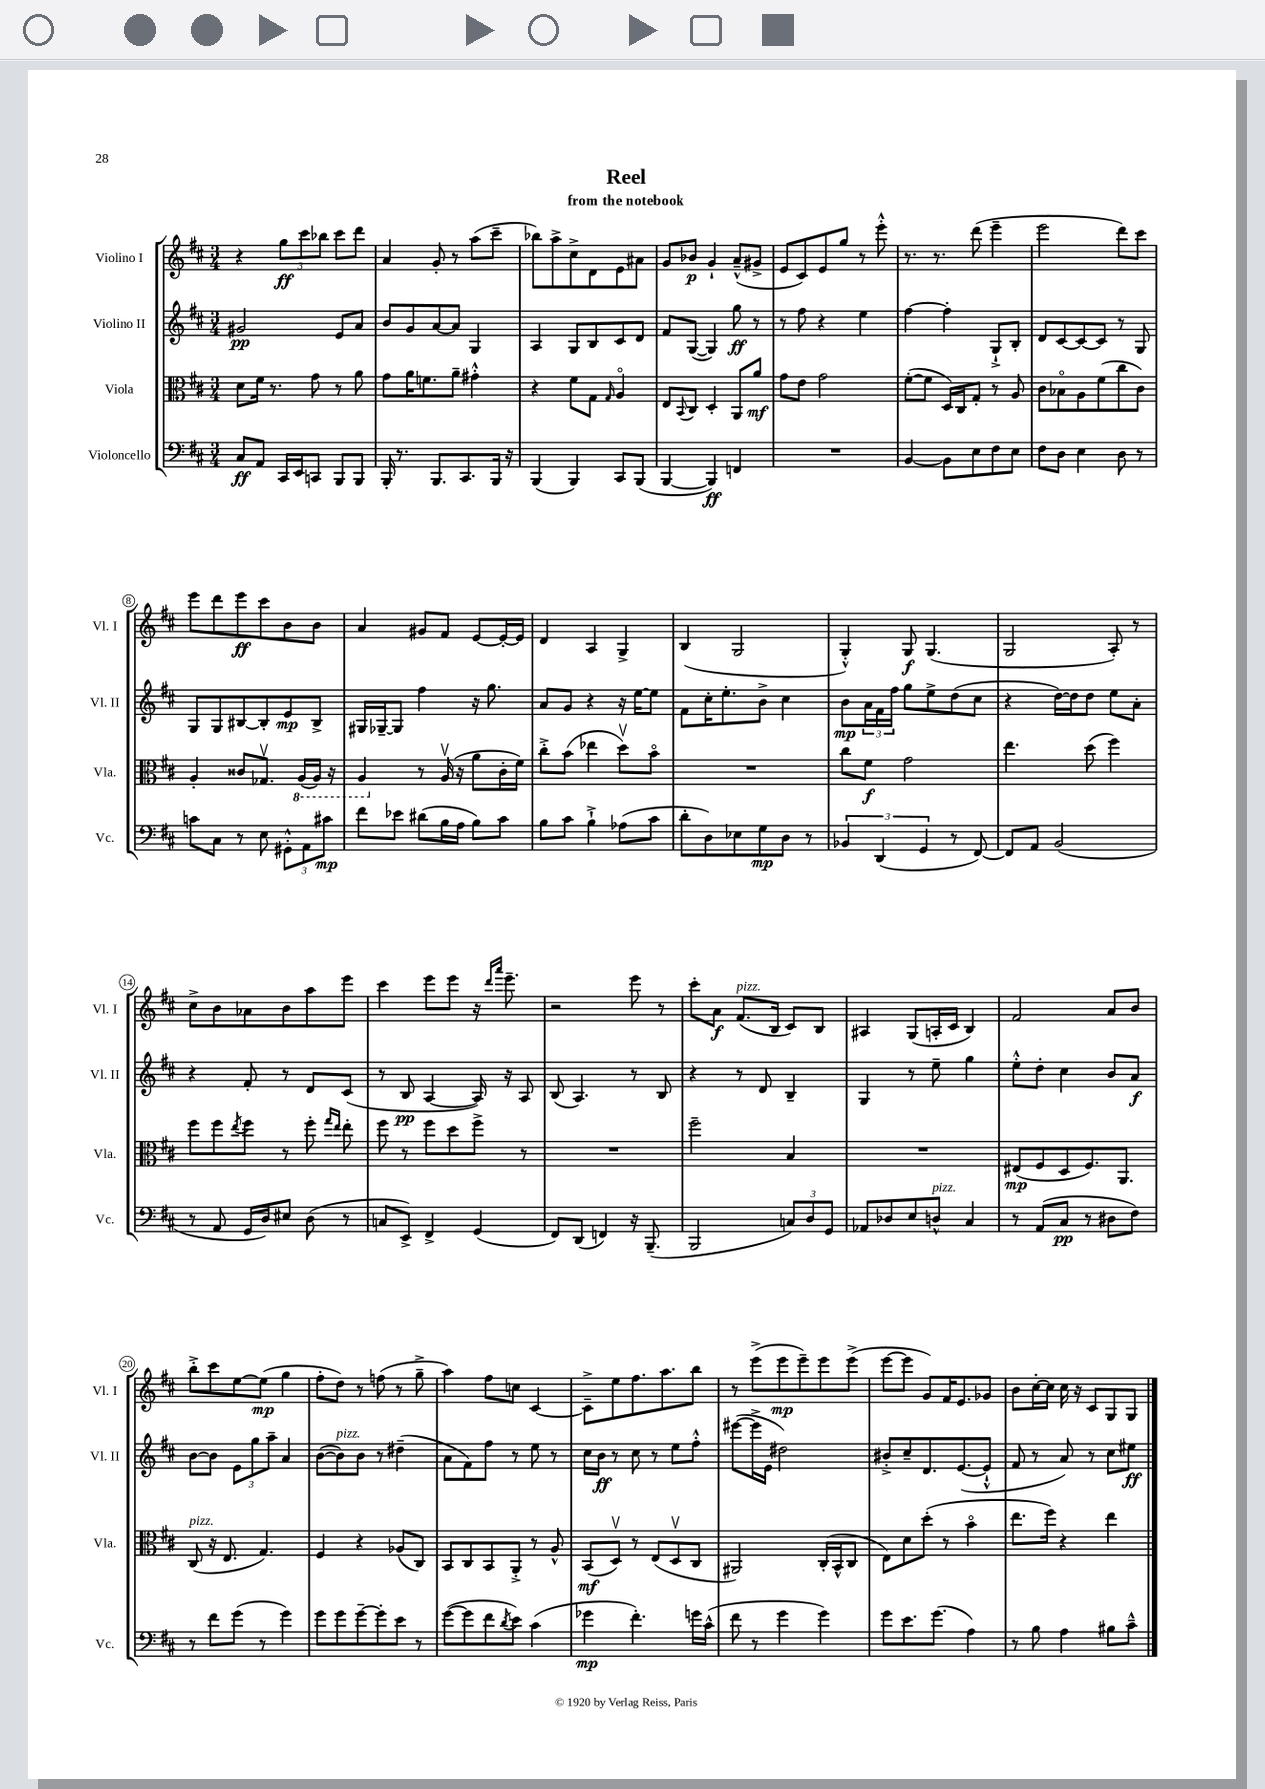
\header { title = "Reel" subtitle = "from the notebook" }
<<
\new StaffGroup <<
\new Staff = "s0" \with { instrumentName = "Violino I" shortInstrumentName = "Vl. I" } {
    \clef treble \key d \major \numericTimeSignature \time 3/4
    r4 \tuplet 3/2 { g''8\ff cis'''8 bes''8 } cis'''8 d'''8 |
    a'4 g'8-. r8 a''8( cis'''8-- |
    bes''8) a''8-> cis''8-> d'8 e'8 ais'8 |
    g'8 bes'8\p g'4-! a'8---^( gis'8-> |
    e'8 cis'8) e'8 g''8 r8 e'''8-.-^ |
    r8. r8. d'''8( e'''4-- |
    e'''2 d'''8) cis'''8 |
    e'''8 d'''8 e'''8\ff cis'''8 b'8 b'8 |
    a'4 gis'8 fis'8 e'8~ e'16~-. e'16 |
    d'4 a4 g4-> |
    b4( g2 |
    g4-.-^) g8\f g4.( |
    g2 a8-.) r8 |
    cis''8-> b'8 aes'8 b'8 a''8 e'''8 |
    cis'''4 e'''8 e'''8 r16 \grace { d'''16 a'''16 } e'''8.-- |
    r2 e'''8 r8 |
    cis'''8-. a'8\f fis'8.^\markup { \italic "pizz." }( b16 cis'8) b8 |
    ais4 g8( a16-. cis'16 b4) |
    fis'2 a'8 b'8 |
    b''8-.-> cis'''8 e''8~ e''8\mp( g''4 |
    fis''8-. d''8) r8 f''8( r8 g''8---> |
    a''4) fis''8 c''8 cis'4~ |
    cis'8---> e''8 fis''8. a''8. b''8 |
    r8 e'''8->( e'''8\mp e'''8--) e'''8 e'''8->( |
    e'''8~ e'''8 g'8) fis'16 e'8. ges'8 |
    b'8 cis''16~-. cis''16 cis''16 r16 cis'8 g8 g8 \bar "|." |
}
\new Staff = "s1" \with { instrumentName = "Violino II" shortInstrumentName = "Vl. II" } {
    \clef treble \key d \major \numericTimeSignature \time 3/4
    gis'2\pp e'8 a'8 |
    b'8 g'8 a'8~ a'8 g4 |
    a4 g8 b8 cis'8 d'8 |
    fis'8 g8~( g4) g''8\ff r8 |
    r8 fis''8 r4 e''4 |
    fis''4~ fis''4-. g8-!-> b8-. |
    d'8 cis'8~ cis'8~ cis'8 r8 g8 |
    g8 g8 bis8~ bis8-. e'8\mp bis8-> |
    gis16 ges16~-- ges8 fis''4 r16 g''8. |
    a'8 g'8 r4 r16 e''16~ e''8 |
    fis'8 cis''16-. e''8.-. b'8-> cis''4 |
    b'8\mp \tuplet 3/2 { a'16 fis'16 fis''16 } g''8 e''8-> d''8( cis''8 |
    r4 d''16~) d''16 d''8 e''8 a'8-. |
    r4 fis'8-. r8 d'8 cis'8( |
    r8 b8\pp a4~ a16) r16 a8 |
    b8( a4.) r8 b8 |
    r4 r8 d'8 b4-- |
    g4 r8 e''8-- g''4 |
    e''8-.-^ d''8-. cis''4 b'8 a'8\f |
    b'8~ b'8 \tuplet 3/2 { e'8 g''8 a''8-- } a'4 |
    b'8~( b'8^\markup { \italic "pizz." }) b'8 r8 dis''4--( |
    a'8 fis'8) fis''8 r8 e''8 r8 |
    cis''16 b'16\ff r8 cis''8 r8 e''8 fis''8-.-^ |
    eis'''8~( eis'''16-> e'16 dis''2) |
    bis'8-.-> cis''8-- d'8. e'8.~( e'8-!-^ |
    fis'8 r8 a'8) r8 cis''8 eis''8\ff \bar "|." |
}
\new Staff = "s2" \with { instrumentName = "Viola" shortInstrumentName = "Vla." } {
    \clef alto \key d \major \numericTimeSignature \time 3/4
    d'8 fis'16 r8. g'8 r8 a'8 |
    g'8 a'16 f'8. a'8-- gis'4-.-^ |
    r4 fis'8 g8 \grace { g16 } a4\flageolet |
    e8 \appoggiatura { b,8 } cis8 d4-. a,8 a'8\mf |
    g'8 e'8 g'2 |
    fis'8~-.( fis'8 d16) cis16 g8-. r8 a8 |
    cis'8 bes8\flageolet a8 fis'8( cis''8 cis'8) |
    a4-. cisis'8 ges8.\upbow \ottava #-1 a,16( a,16) r16 |
    a,4 \ottava #0 r8 a16\upbow( r16 a'8 cis'16-. fis'16) |
    cis''8-.-> b'8( ees''4 d''8\upbow) b'8\flageolet |
    R2. |
    cis''8 fis'8\f g'2 |
    e''4. d''8( fis''4) |
    fis''8 fis''8 \acciaccatura { e''8 } fis''8 r8 fis''8-. \grace { g''16 e''16 } e''8-. |
    fis''8 r8 fis''8 d''8 fis''8-> r8 |
    R2. |
    fis''2-- b4 |
    R2. |
    eis8\mp( fis8 d8 fis8.) a,8. |
    cis8^\markup { \italic "pizz." }( r16 e8. g4.) |
    fis4 r4 aes8( cis8) |
    b,8 cis8 b,8 a,8-.-> r8 a8-^ |
    b,8\mf( d8\upbow) r8 e8( d8\upbow cis8 |
    ais,2) cis16-.( b,16-^ cis8 |
    e8) d'8 d''8-.( r8 b'4\flageolet |
    e''8. fis''16) r4 e''4 \bar "|." |
}
\new Staff = "s3" \with { instrumentName = "Violoncello" shortInstrumentName = "Vc." } {
    \clef bass \key d \major \numericTimeSignature \time 3/4
    cis8\ff a,8 cis,16 e,16 c,8 b,,8 b,,8 |
    b,,16-. r8. b,,8. cis,8. b,,16 r16 |
    b,,4( b,,4) cis,8 b,,8( |
    b,,4~ b,,4\ff) f,4 |
    R2. |
    b,4~ b,8 e8 fis8 e8 |
    fis8 d8 e4 d8 r8 |
    c'8 cis8 r8 e8 \tuplet 3/2 { gis,8-.-^ a,8 cis'8\mp } |
    fis'8 ees'8 dis'8( b16 a16 b8) cis'8 |
    b8 cis'8 b4-!-> aes8( cis'8 |
    d'8-. d8) ees8 g8\mp d8 r8 |
    \tuplet 3/2 { bes,4 d,4( g,4 } r8 fis,8~) |
    fis,8 a,8 b,2( |
    r8 a,8 g,16 d16) eis8 d8( r8 |
    c8 e,8->) fis,4-> g,4( |
    fis,8) d,8( f,4) r16 b,,8.--( |
    b,,2 \tuplet 3/2 { c8) d8 g,8 } |
    aes,8 des8 e8 d8-^^\markup { \italic "pizz." } cis4 |
    r8 a,8( cis8\pp r8 dis8 fis8) |
    r8 fis'8 g'8( r8 g'4) |
    g'8 g'8 g'8~-- g'8-. e'8 r8 |
    g'8~( g'8 fis'8 \acciaccatura { d'8 } e'8) cis'4( |
    ges'4\mp fis'4.-.) g'16 cis'16-^( |
    fis'8 r8 g'4 g'4) |
    g'8 e'8. g'8.( a4) |
    r8 b8 a4 bis8 cis'8---^ \bar "|." |
}
>>
>>
\layout { \context { \Score \override BarNumber.stencil = #(make-stencil-circler 0.1 0.3 ly:text-interface::print) } }
